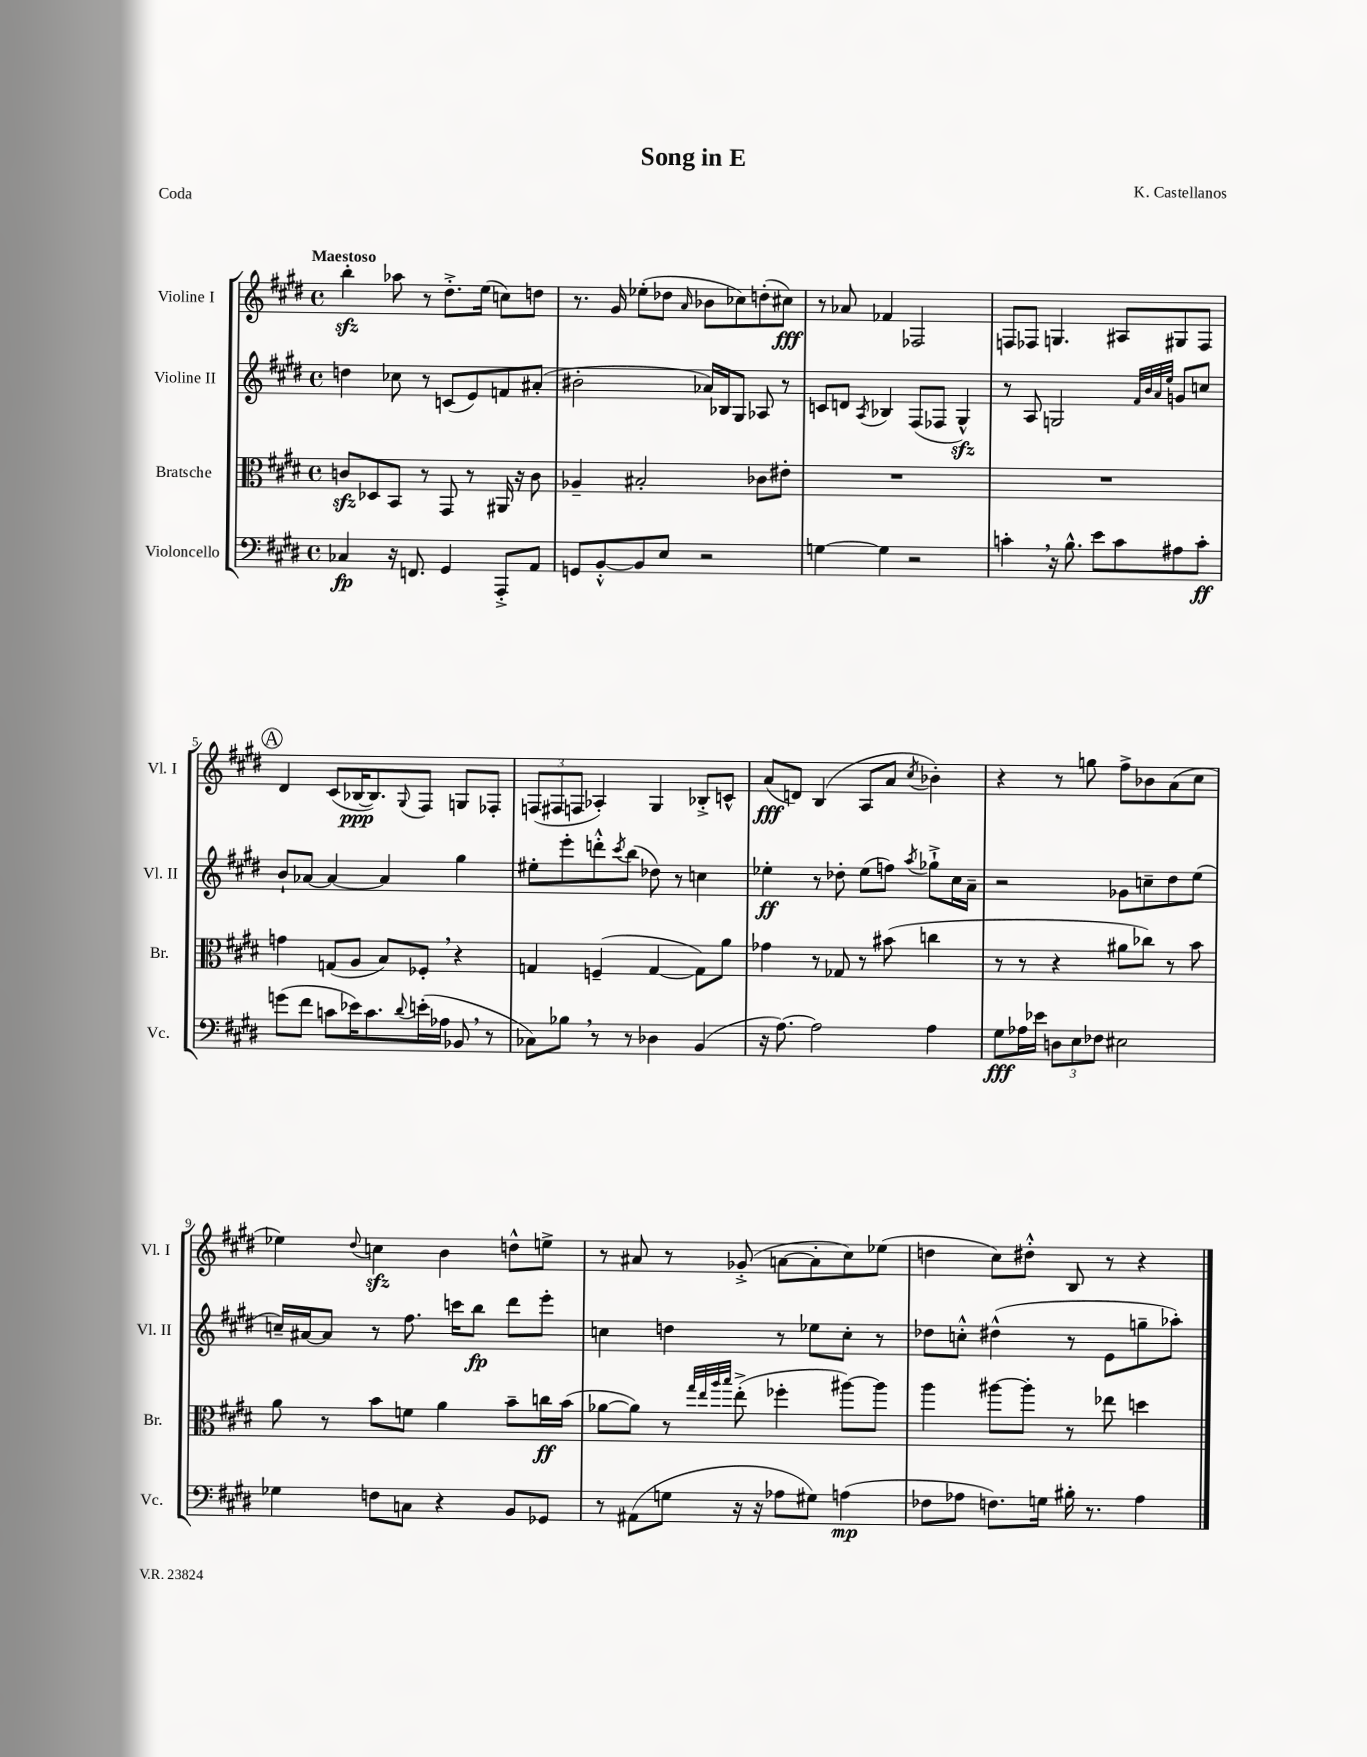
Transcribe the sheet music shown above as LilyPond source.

\header { title = "Song in E" composer = "K. Castellanos" piece = "Coda" }
<<
\new StaffGroup <<
\new Staff = "s0" \with { instrumentName = "Violine I" shortInstrumentName = "Vl. I" } {
    \clef treble \key e \major \defaultTimeSignature \time 4/4 \tempo "Maestoso"
    b''4-.\sfz aes''8 r8 dis''8.-.-> e''16( c''8) d''8 |
    r8. gis'16 ees''8-.( des''8 \grace { a'16 } bes'8 ces''8) d''8-.( cis''8\fff) |
    r8 aes'8 fes'4 fes2 |
    f8 fes8 g4. ais8 gis8 fes8 |
    \mark \markup { \circle "A" } dis'4 cis'8( bes16~\ppp bes8.) \appoggiatura { gis8 } fis8 g8 fes8-. |
    \tuplet 3/2 { f8( fis8 f8 } aes4-.) gis4 bes8-.-> c'8-^ |
    a'8\fff( d'8) b4( a8 a'8 \acciaccatura { cis''8 } bes'4-.) |
    r4 r8 g''8 fis''8-> bes'8 a'8( cis''8 |
    ees''4) \appoggiatura { dis''8 } c''4\sfz b'4 d''8-^ e''8-> |
    r8 ais'8 r8 ges'8-.->( a'8~ a'8-. cis''8) ees''8( |
    d''4 cis''8) dis''8-.-^ b8 r8 r4 \bar "|." |
}
\new Staff = "s1" \with { instrumentName = "Violine II" shortInstrumentName = "Vl. II" } {
    \clef treble \key e \major \defaultTimeSignature \time 4/4
    d''4 ces''8 r8 c'8( e'8) f'8 ais'8-.( |
    bis'2-. aes'16) bes16 gis8 aes8 r8 |
    c'8 d'8 \acciaccatura { a8 } bes4 fis8( fes8 gis4-^\sfz) |
    r8 a8 g2 \grace { fis'32 b'32 a'32 e''32 } g'8 c''8 |
    \mark \markup { \circle "A" } b'8-! aes'8~ aes'4~ aes'4 gis''4 |
    eis''8-. e'''8-. d'''8-.-^ \acciaccatura { cis'''8 } b''8( des''8) r8 c''4 |
    ees''4-.\ff r8 des''8-. ees''8( f''8) \acciaccatura { a''8 } ges''8-!-> cis''16 a'16-- |
    r2 ges'8 c''8-- dis''8 e''8( |
    c''16--) ais'16~ ais'8 r8 fis''8. c'''16 b''8\fp dis'''8 e'''8-. |
    c''4 d''4 r8 ees''8 c''8-. r8 |
    des''8 c''8-.-^ dis''4-^( r8 e'8 g''8-- aes''8-.) \bar "|." |
}
\new Staff = "s2" \with { instrumentName = "Bratsche" shortInstrumentName = "Br." } {
    \clef alto \key e \major \defaultTimeSignature \time 4/4
    c'8\sfz des8 b,8 r8 gis,8 r8 ais,16 r16 c'8 |
    aes4-- bis2-. ces'8 eis'8-. |
    R1 |
    R1 |
    \mark \markup { \circle "A" } g'4 g8( a8 b8) fes8-. \breathe r4 |
    g4 f4--( g4~ g8) a'8 |
    ges'4 r8 ges8 r8 bis'8( c''4 |
    r8 r8 r4 ais'8 ces''8) r8 b'8 |
    a'8 r8 b'8 f'8 a'4 b'8-- c''16\ff b'16( |
    aes'8~ aes'8) r8 \grace { gis''32 e''32 a''32 b''32 } e''8-.->( fes''4-. ais''8~) ais''8 |
    a''4 ais''8~ ais''8-. r8 ees''8 d''4 \bar "|." |
}
\new Staff = "s3" \with { instrumentName = "Violoncello" shortInstrumentName = "Vc." } {
    \clef bass \key e \major \defaultTimeSignature \time 4/4
    ces4\fp r16 f,8. gis,4 a,,8-.-> a,8 |
    g,8 b,8~-.-^ b,8 e8 r2 |
    g4~ g4 r2 |
    c'4-. \breathe r16 b8.-^ e'8 c'8 ais8 c'8-.\ff |
    \mark \markup { \circle "A" } g'8( fis'8 c'8 ees'16) c'8. \appoggiatura { dis'8 } e'16-.( aes16 bes,8 \breathe r8 |
    ces8) bes8 \breathe r8 r8 des4 b,4( |
    r16 a8.~) a2 a4 |
    gis8\fff aes16 ees'16 \tuplet 3/2 { d8 e8 fes8 } eis2 |
    ges4 f8 c8 r4 b,8 ges,8 |
    r8 ais,8( g8 r16 r16 aes8 gis8) a4\mp( |
    fes8 aes8 f8.) g16 bis16-. r8. aes4 \bar "|." |
}
>>
>>
